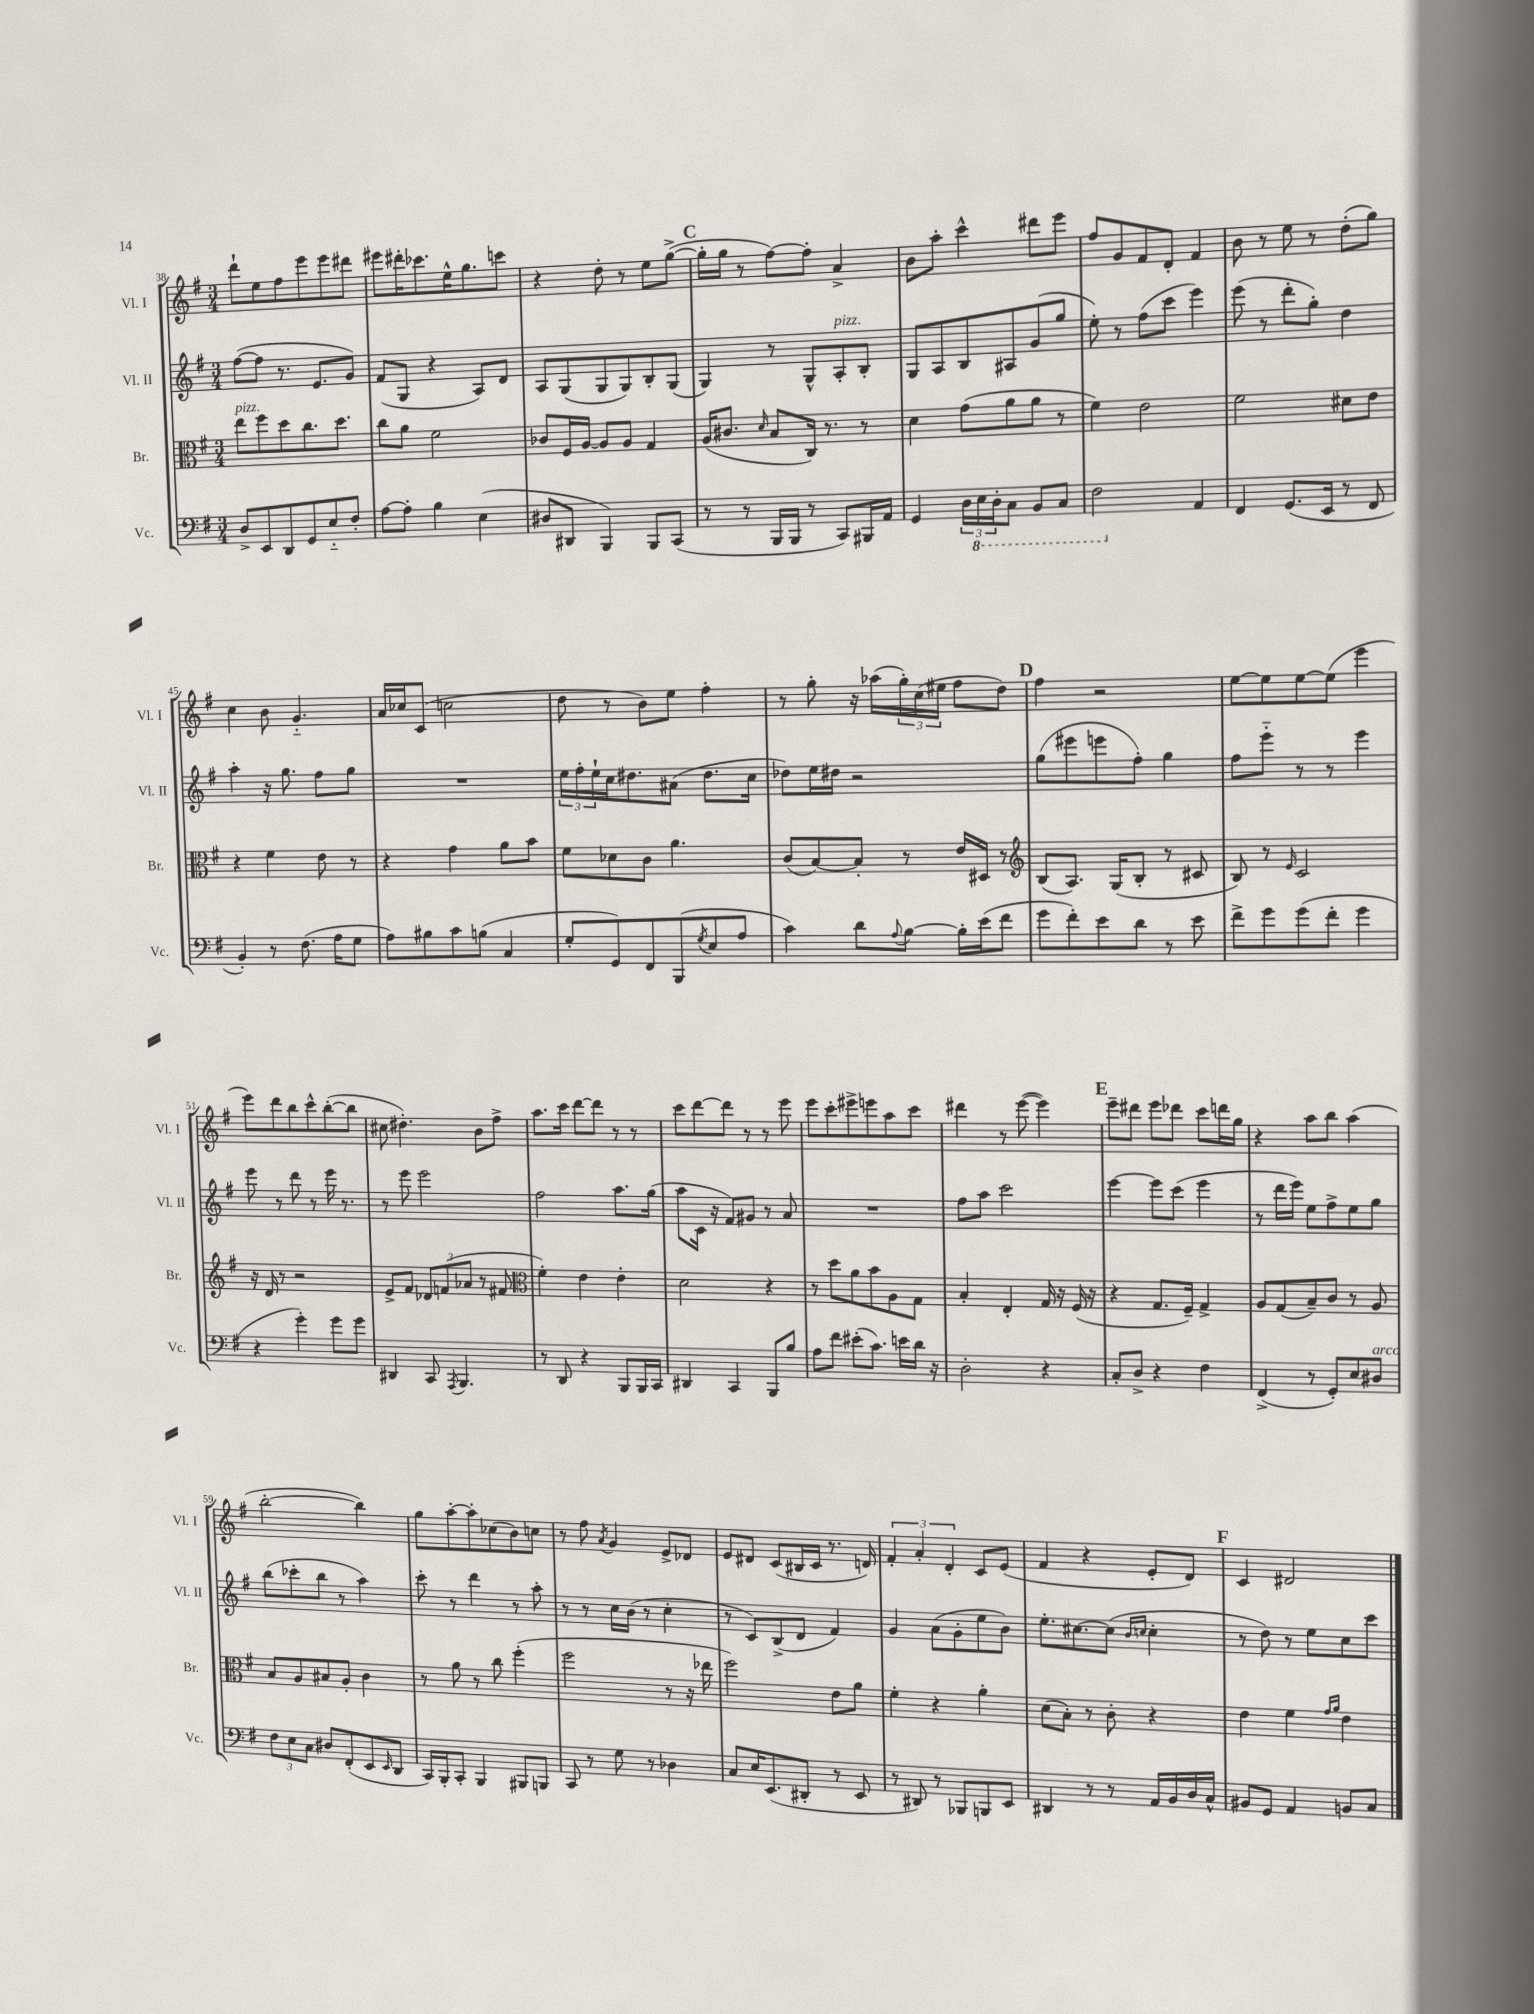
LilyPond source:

<<
\new StaffGroup <<
\new Staff = "s0" \with { instrumentName = "Vl. I" shortInstrumentName = "Vl. I" } {
    \clef treble \key g \major \numericTimeSignature \time 3/4
    d'''8-! e''8 fis''8 e'''8 e'''8 dis'''8 |
    eis'''8 dis'''16-. ces'''8. e''16-^ g''8. c'''8 |
    r4 d''8-. r8 e''8 g''8~->( |
    \mark \markup { \bold "C" } g''16-. g''16 r8 fis''8~) fis''8-. a'4-> |
    b'8 a''8-. c'''4-^ dis'''8 e'''8 |
    fis''8 g'8 fis'8 d'8-. fis'4 |
    b'8 r8 e''8 r8 d''8-.( g''8) |
    c''4 b'8 g'4.-_ |
    a'16 ces''16 c'8( c''2 |
    d''8 r8 b'8) e''8 fis''4-. |
    r8 g''8-. r16 aes''16( \tuplet 3/2 { g''16-.) c''16( eis''16 } fis''8 d''8) |
    \mark \markup { \bold "D" } fis''4 r2 |
    e''8~ e''8 e''8~ e''8( e'''4 |
    e'''8) d'''8 b''8 c'''8-^ b''8~-.( b''8 |
    cis''8 dis''4.-.) b'8 fis''8-> |
    a''8. c'''16 d'''8~ d'''8 r8 r8 |
    c'''8 d'''8~ d'''8 r8 r8 e'''8 |
    e'''8 c'''8-. eis'''8-> e'''8 a''8 c'''8 |
    dis'''4 r8 e'''8~( e'''4) |
    \mark \markup { \bold "E" } e'''8-- dis'''8 e'''8 des'''8 c'''8 d'''16 g''16 |
    r4 a''8 b''8 a''4( |
    b''2~-. b''4) |
    g''8 a''8~-. a''8-. ces''8( b'8) c''8 |
    r8 fis''8 \acciaccatura { a'8 } g'4 e'8-> des'8 |
    e'8 dis'8 c'8( bis16 c'16 r8. d'16) |
    \tuplet 3/2 { fis'4-. a'4-. d'4-. } c'8 e'8( |
    fis'4 r4 e'8-. d'8) |
    \mark \markup { \bold "F" } c'4 dis'2 \bar "|." |
}
\new Staff = "s1" \with { instrumentName = "Vl. II" shortInstrumentName = "Vl. II" } {
    \clef treble \key g \major \numericTimeSignature \time 3/4
    fis''8~( fis''8 r8. e'8. g'8) |
    fis'8( g8 r4 a8) d'8 |
    a8 g8( g8 g8) b8-. g8( |
    \mark \markup { \bold "C" } g4) r8 g8-^ a8-.^\markup { \italic "pizz." } b8-. |
    g8 a8 b8 ais8 g'8( g''8 |
    e''8-.) r8 fis''8( c'''8 e'''4) |
    e'''8( r8 d'''8-. g''8-.) d''4 |
    a''4-. r16 g''8. fis''8 g''8 |
    R2. |
    \tuplet 3/2 { e''16 fis''16-. e''16-! } c''16 dis''8. ais'8( dis''8. c''16 |
    des''8) e''16 dis''16 r2 |
    \mark \markup { \bold "D" } g''8( eis'''8 e'''8 fis''8-.) g''4 |
    fis''8 e'''8-_ r8 r8 e'''4 |
    e'''8 r8 d'''8 r8 e'''16 r8. |
    r8 e'''8 e'''2 |
    fis''2 a''8. g''16( |
    a''8 c'16 r16 fis'8) gis'8 r8 a'8 |
    R2. |
    fis''8 a''8 c'''2 |
    \mark \markup { \bold "E" } e'''4~ e'''8 c'''8( e'''4 |
    r8 d'''16 e'''16) e''8 fis''8-> e''8 g''8 |
    b''8( ces'''8-. b''8 r8 a''4) |
    c'''8-. r8 d'''4 r8 a''8-. |
    r8 r8 c''16 b'16( r8 c''4-. |
    r8 c'8) b8->( d'8 fis'4) |
    g'4 a'8( g'8-. e''8 b'8) |
    e''8.-. cis''8.~ cis''8( \grace { b'16 c''16 } c''4-. |
    \mark \markup { \bold "F" } r8 d''8) r8 e''8 c''8 c'''8 \bar "|." |
}
\new Staff = "s2" \with { instrumentName = "Br." shortInstrumentName = "Br." } {
    \clef alto \key g \major \numericTimeSignature \time 3/4
    e''8^\markup { \italic "pizz." } fis''8 d''8 c''8. d''8. |
    c''8 a'8 fis'2 |
    ces'8 fis16 a16~ a8 a8 g4 |
    \mark \markup { \bold "C" } a16( cis'8. \grace { d'16 } b8 c16) r8. r8 |
    d'4 g'8( a'8 a'8 r8 |
    fis'4) e'2 |
    fis'2 dis'8 e'8 |
    r4 fis'4 e'8 r8 |
    r4 g'4 a'8 b'8 |
    fis'8 des'8 c'8 a'4. |
    c'8( b8~) b8-. r8 e'16 dis16 r8 |
    \mark \markup { \bold "D" } \clef treble b8( a8.) g16( b8-. r8 cis'8 |
    b8) r8 \grace { e'16 } c'2 |
    r16 d'16 r8 r2 |
    e'8-> fis'8 \tuplet 3/2 { des'8 f'8( aes'8 } r8 fis'8 |
    \clef alto fis'4-.) e'4 e'4-. |
    d'2 r4 |
    r8 d''8 a'8 b'8 a8 g8 |
    b4-. e4-. g16 r16 fis16( r16 |
    \mark \markup { \bold "E" } r4 g8. fis16--) g4-> |
    a8 g8( b8--) c'8 r8 a8 |
    b8 a8 bis8 a8-. c'4 |
    r8 a'8 r8 c''8 fis''4-.( |
    fis''2 r8 r16 ees''16 |
    fis''2) e'8 a'8 |
    fis'4-. r4 a'4-. |
    d'8( b8-.) r8 c'8-. r4 |
    \mark \markup { \bold "F" } e'4 fis'4 \grace { g'16 a'16 } e'4 \bar "|." |
}
\new Staff = "s3" \with { instrumentName = "Vc." shortInstrumentName = "Vc." } {
    \clef bass \key g \major \numericTimeSignature \time 3/4
    d8-> e,8 d,8 g,8 e8-_ fis8-. |
    a8~ a8-. b4 e4( |
    dis8 dis,8 b,,4) b,,8 c,8( |
    \mark \markup { \bold "C" } r8 r8 b,,16 b,,16 r8 c,8) bis,,16 a,16 |
    g,4 \tuplet 3/2 { d16 \ottava #-1 e,16 d,16-. } c,8 b,,8 c,8 |
    fis,2 \ottava #0 a,4 |
    fis,4 g,8.( e,16 r8 fis,8 |
    b,4-.) r8 fis8.( a16 g8 |
    a8) bis8 c'8 b8( c4 |
    g8-. g,8) fis,8 b,,8( \acciaccatura { g8 } e8 a8 |
    c'4) d'8 \appoggiatura { a8 } b8~ b16-. e'16( fis'8 |
    \mark \markup { \bold "D" } g'8 fis'8-.) e'8 d'8 r8 e'8 |
    fis'8-> g'8 g'8( fis'8-. g'4 |
    r4 g'4-.) g'8 g'8 |
    dis,4 c,8 \acciaccatura { a,,8 } b,,4. |
    r8 d,8 r4 b,,8 b,,16 c,16 |
    dis,4 c,4 b,,8 b8 |
    a8 fis'8 eis'8-.( c'8.) e'16 d'16 r16 |
    d2-. r4 |
    \mark \markup { \bold "E" } c8-. d8-> r4 fis4 |
    fis,4->( r8 g,8-.) e8 dis8^\markup { \italic "arco" } |
    \tuplet 3/2 { fis8 e8 c8 } dis8 fis,8-.( e,8 \grace { e,16 } d,8 |
    c,16) b,,16-. c,8-. b,,4 bis,,8 b,,8 |
    c,8 r8 g8 r8 des4 |
    c8 e16 e,8.( dis,8-. r8 e,8 |
    r8 dis,8) r8 bes,,8 b,,8 e,8 |
    dis,4 r8 r8 a,16 b,16 d16 c16-^ |
    \mark \markup { \bold "F" } bis,8 g,8 a,4 b,8 c8 \bar "|." |
}
>>
>>
\layout { \context { \Score currentBarNumber = #38 } }
